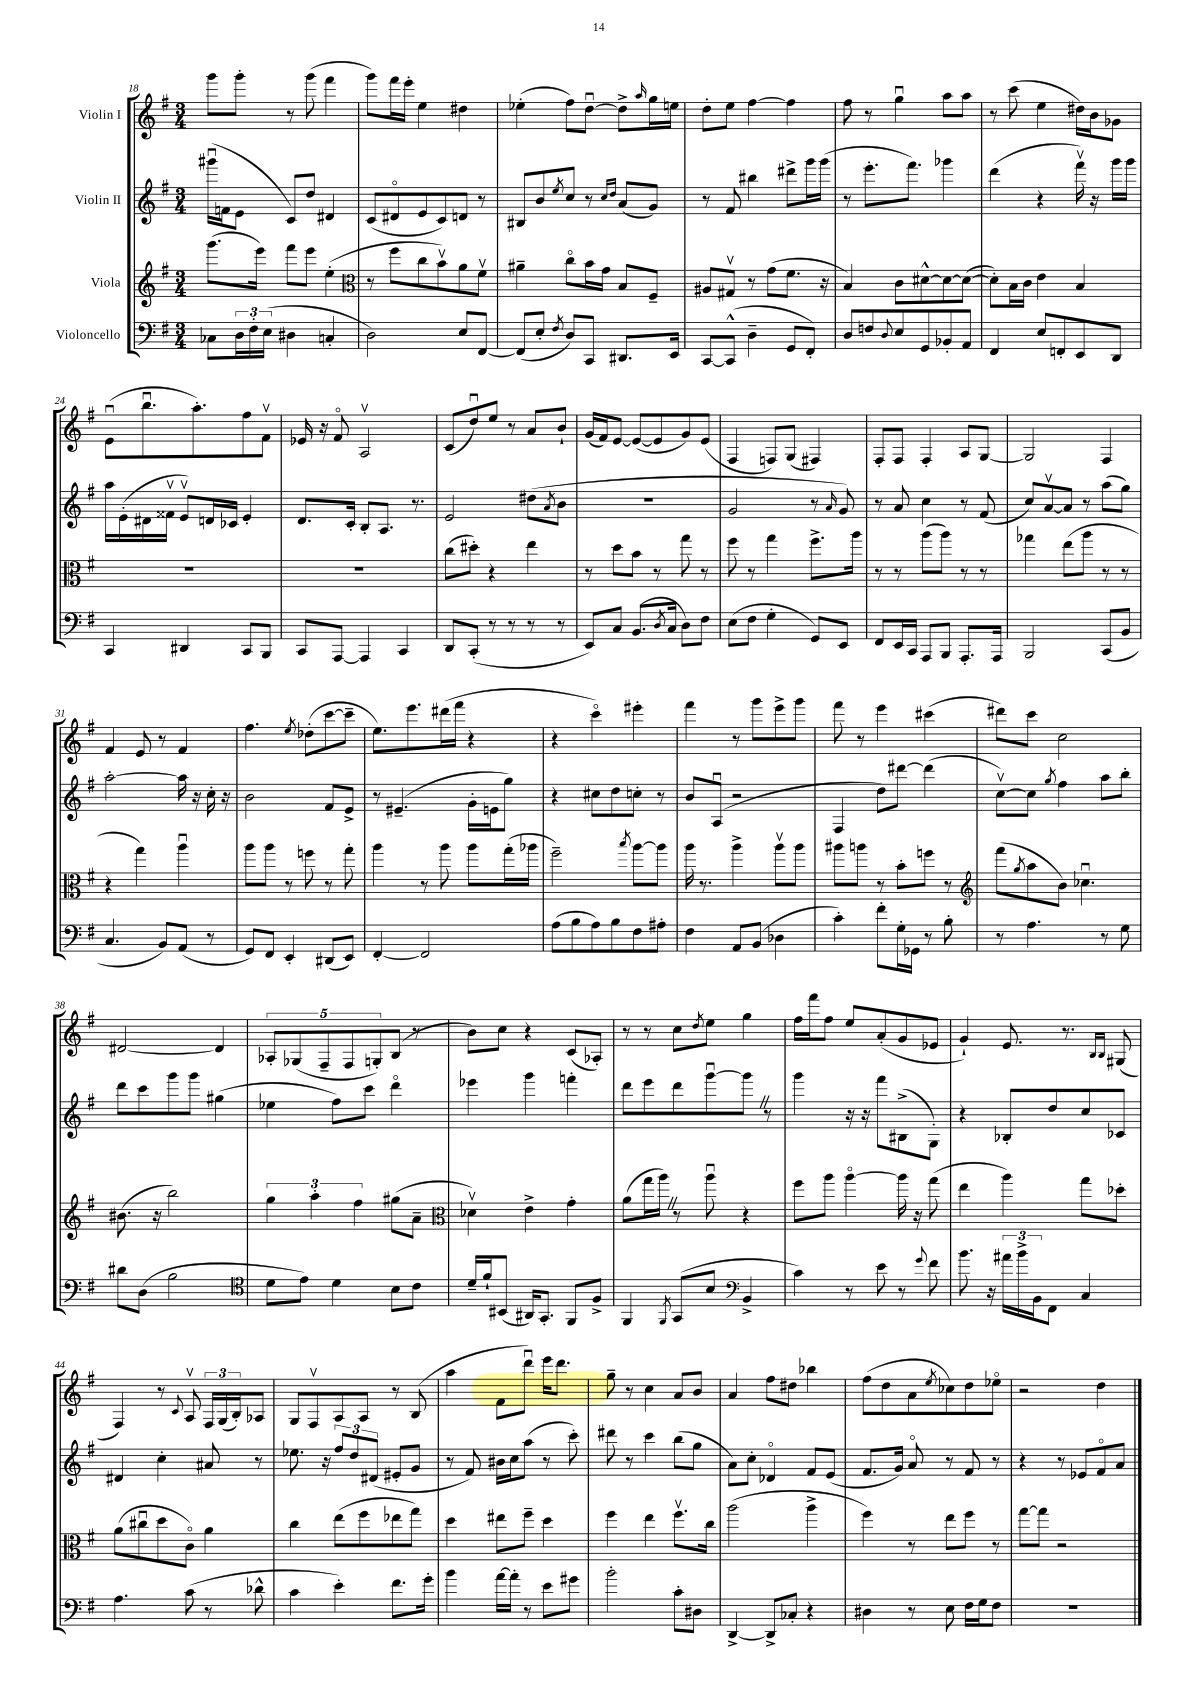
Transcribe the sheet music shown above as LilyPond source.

<<
\new StaffGroup <<
\new Staff = "s0" \with { instrumentName = "Violin I" } {
    \clef treble \key g \major \numericTimeSignature \time 3/4
    g'''8 g'''8-. r8 g'''8( fis'''4 |
    g'''8) fis'''16 e'''16-. e''4 dis''4 |
    ees''4-.( fis''8) d''8~\downbow d''8-> \grace { a''16 } g''16 e''16 |
    d''8-. e''8 fis''4~ fis''4 |
    fis''8 r8 g''4\downbow a''8 a''8 |
    r8 c'''8( e''4 dis''16) b'16 ges'8 |
    e'8\downbow( b''8.\downbow a''8.-.) fis''8 fis'8\upbow |
    ees'16 r16 fis'8\flageolet a2\upbow |
    c'8( d''8\downbow) e''8 r8 a'8 b'8-! |
    g'16( fis'16) e'8~ e'8~( e'8 g'8) e'8( |
    fis4 f8) g8( fis4) |
    fis8-. fis8 fis4-. a8 g8~ |
    g2 fis4 |
    fis'4 e'8 r8 fis'4 |
    fis''4. \acciaccatura { e''8 } des''8-.( c'''8~ c'''8-- |
    e''8.) e'''8. dis'''16( fis'''16 r4 |
    r4 c'''4\flageolet) eis'''4-. |
    fis'''4 r8 g'''8 e'''8-> g'''8 |
    fis'''8 r8 e'''4 cis'''4( |
    dis'''8) c'''8 c''2 |
    dis'2~ dis'4 |
    \tuplet 5/4 { aes8-. ges8( fis8-- fis8 g8-.) } b8( r8 |
    b'8) c''8 r4 c'8( aes8-.) |
    r8 r8 c''8 \acciaccatura { d''8 } e''8 g''4 |
    fis''16 fis'''16 fis''8 e''8 a'8-.( g'8 ees'8 |
    g'4-!) e'8. r8. \grace { b16 b16 } gis8( |
    fis4) r8 \appoggiatura { c'8 } a8\upbow \tuplet 3/2 { fis16 g16( b16-.) } aes8 |
    g8 fis8\upbow a8 a8 r8 b8( |
    a''4 fis'8 d'''8\downbow) e'''16 d'''8. |
    g''8-- r8 c''4 a'8 b'8 |
    a'4 fis''8 dis''8 bes''4 |
    fis''8( d''8 a'8 \acciaccatura { e''8 } ces''8) d''8 ees''8\flageolet |
    r2 d''4 \bar "|." |
}
\new Staff = "s1" \with { instrumentName = "Violin II" } {
    \clef treble \key g \major \numericTimeSignature \time 3/4
    gis'''16\downbow( f'16 e'8 c'8) d''8 dis'4 |
    c'8( dis'8\flageolet e'8 c'8) d'8 r8 |
    bis8 b'8 \acciaccatura { e''8 } c''8 r8 \grace { c''16 d''16 } a'8( g'8) |
    r8 fis'8 bis''4 dis'''8-> g'''16 g'''16( |
    r8 e'''8.-. fis'''8.) ges'''4 |
    d'''4( r4 fis'''16\upbow) r16 g'''16 g'''16 |
    a''16 e'16-.( dis'16 fisis'16\upbow e'8\upbow) d'16 ces'16 e'4-. |
    d'8. c'16-. b8-. a8. r8. |
    e'2 dis''8( \acciaccatura { a'8 } b'8 |
    R2. |
    g'2 r8 \grace { a'16 } g'8) |
    r8 a'8 c''4 r8 fis'8( |
    c''8) a'8~\upbow a'8 r8 a''8( g''8) |
    a''2~-. a''16 r16 c''16-. r16 |
    b'2 fis'8 e'8-> |
    r8 eis'4.--( g'16-. e'16 g''8) |
    r4 cis''8 d''8 c''8-. r8 |
    b'8 a8\downbow( r2 |
    fis4 d''8) dis'''8~ dis'''4( |
    c''8~\upbow) c''8 \acciaccatura { g''8 } fis''4 a''8 b''8-. |
    d'''8 c'''8 g'''8 g'''8 gis''4( |
    ees''4 fis''8) c'''8 d'''4\flageolet |
    ees'''4 g'''4 f'''4-. |
    d'''8 e'''8 d'''8 g'''8~\downbow g'''8 \once \override BreathingSign.text = \markup { \musicglyph "scripts.caesura.straight" } \breathe r8 |
    g'''4 r16 r16 fis'''8 bis8->( g8-.) |
    r4 bes8-. d''8 c''8 ces'8 |
    dis'4 c''4-. ais'8 r8 |
    ees''8. r16 \tuplet 3/2 { fis''8 d''8 dis'8( } eis'8-. g'8 |
    r8 fis'8) bis'16 c''16 a''8( r8 c'''8-.) |
    dis'''8 r8 c'''4 b''8( g''8 |
    a'8) c''8-. des'4\flageolet fis'8 e'8( |
    fis'8. g'16) a'8\flageolet r8 fis'8 r8 |
    r4 r8 ees'8 fis'8\flageolet a'8 \bar "|." |
}
\new Staff = "s2" \with { instrumentName = "Viola" } {
    \clef treble \key g \major \numericTimeSignature \time 3/4
    g'''8.( e'''16) fis'''8 e'''8 e''4-.( |
    \clef alto r8 fis''8 c''8 b'8\upbow) a'8 fis'8\upbow |
    ais'4-- c''8\flageolet b'16 g'16 b8 fis8-- |
    ais8 gis8\upbow r8 g'8( fis'8. r16 |
    b4) c'8 dis'8~-^ dis'8~ dis'8~( |
    dis'8-.) b16 c'16 e'4 b4 |
    R2. |
    R2. |
    c''8( dis''8-.) r4 e''4 |
    r8 d''8 b'8 r8 g''8 r8 |
    fis''8 r8 g''4 fis''8.-> a''16 |
    r8 r8 a''8( a''8) r8 r8 |
    ges''4 e''8( a''8 r8 r8 |
    r4 g''4) a''4\downbow |
    a''8 a''8 r8 f''8 r8 g''8-. |
    a''4 r8 a''8 a''8 g''16-.( aes''16 |
    fis''2--) \acciaccatura { b''8 } a''8~ a''8 |
    a''16 r8. a''4-> a''8\upbow a''8 |
    ais''8 a''8 r8 b'8-. f''8 r8 |
    \clef treble fis'''8( \acciaccatura { g''8 } a''8 b'8) ces''4.\downbow |
    bis'8.( r16 b''2) |
    \tuplet 3/2 { g''4 a''4-. fis''4 } gis''8( a'8-- |
    \clef alto des'4\upbow) e'4-> g'4-. |
    a'8( g''16 a''16) \once \override BreathingSign.text = \markup { \musicglyph "scripts.caesura.straight" } \breathe r8 a''8\downbow r4 |
    fis''8 a''8 a''4~\flageolet a''16 r16 g''8( |
    e''4 a''4) g''8 des''8-. |
    a'8( cis''8\downbow d''8 c'8\flageolet) a'4 |
    c''4 e''8( fis''8 ees''8 g''8) |
    d''4 eis''8 fis''8-- d''4 |
    fis''4 e''4 fis''8.\upbow c''16 |
    a''2( a''4-> |
    fis''4) r8 e''8 fis''8 r8 |
    g''8~ g''8 r2 \bar "|." |
}
\new Staff = "s3" \with { instrumentName = "Violoncello" } {
    \clef bass \key g \major \numericTimeSignature \time 3/4
    ces8 \tuplet 3/2 { d16 fis16-. e16( } dis4 c4-. |
    d2) e8 fis,8~ |
    fis,8( e8-. \acciaccatura { fis8 } d8) c,8 dis,8. e,16 |
    c,8~ c,8-^( d4-- g,8 fis,8-.) |
    d8 f8 \appoggiatura { d8 } e8 g,8 bes,8-. a,8 |
    fis,4 e8 f,8-. e,8 d,8 |
    c,4 dis,4 c,8 b,,8 |
    c,8 a,,8~ a,,4 c,4 |
    d,8 c,8-.( r8 r8 r8 r8 |
    e,8) c8 b,8.( \acciaccatura { d8 } c16 d8) fis8 |
    e8( fis8 g4-. g,8) e,8 |
    fis,8 e,16 c,16 a,,8 b,,8 a,,8.-. a,,16 |
    b,,2 c,8( b,8 |
    c4. b,8) a,8( r8 |
    g,8) fis,8 e,4-. dis,8( e,8) |
    fis,4~-. fis,2 |
    a8( b8 a8) b8 fis8 ais8-. |
    fis4 a,8 b,8( des4 |
    c'4-.) fis'8-. g16-. ges,16 r8 b8-. |
    r8 a4. r8 g8 |
    dis'8 d8( b2 |
    \clef tenor d'8 e'8) d'4 b8 c'8 |
    d'16-- fis'16-! bis,8( ais,16) g,8.-. fis,8 fis8-> |
    fis,4 \acciaccatura { fis,8 } g,8( b8 \clef bass b,4-> |
    c'4) r8 e'8 r8 \appoggiatura { g'8 } fis'8 |
    b'8. r16 \tuplet 3/2 { ais'16 b'16-> b,16 } fis,8 c4 |
    a4. c'8( r8 des'8-^ |
    c'4 e'4-.) fis'8. g'16-. |
    b'4 a'16~ a'16-. r8 e'8 gis'8 |
    b'2-. c'8-. dis8 |
    d,4~-> d,8-> ces8-. r4 |
    dis4 r8 e8 fis16 g16 fis8 |
    R2. \bar "|." |
}
>>
>>
\layout { \context { \Score currentBarNumber = #18 } }
